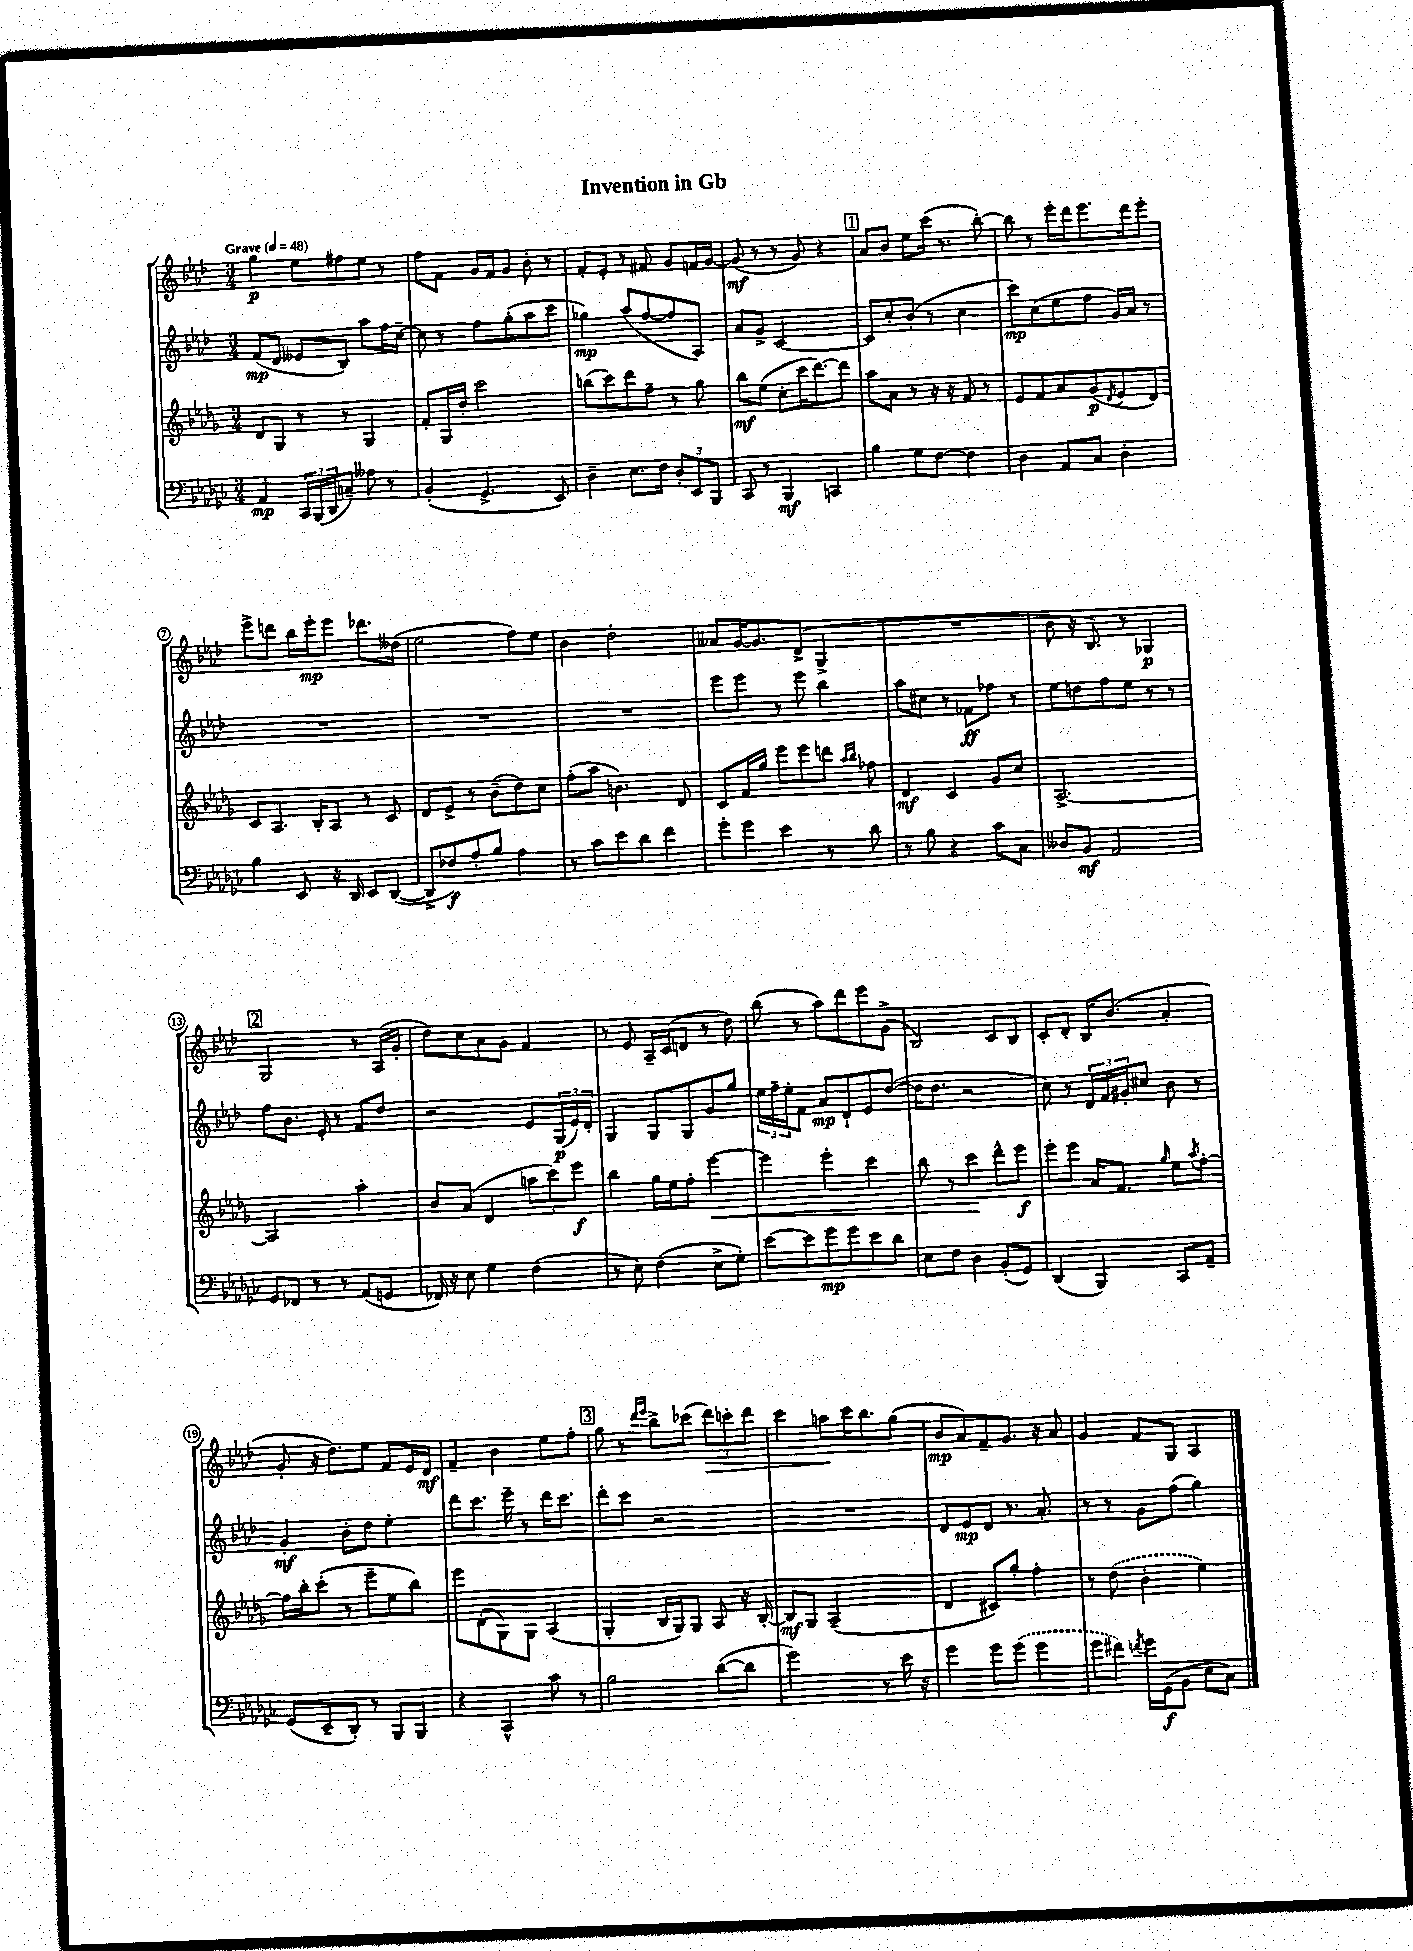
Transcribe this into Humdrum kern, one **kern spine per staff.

**kern	**kern	**kern	**kern
*staff4	*staff3	*staff2	*staff1
*clefF4	*clefG2	*clefG2	*clefG2
*k[b-e-a-d-g-c-]	*k[b-e-a-d-g-]	*k[b-e-a-d-]	*k[b-e-a-d-]
*M3/4	*M3/4	*M3/4	*M3/4
*MM48	*MM48	*MM48	*MM48
4AA-/	8d-/L	(8f/L	4gg\
.	8G-/J	8d-/J	.
24CC-/LL	8r	8e--/L	8ee-\L
(24BBB-/	.	.	.
24DD-/J	.	.	.
8C~/J)	8r	8B-/J)	8ff#\
8A--\	4G-/	8aa-\L	8ee-\J
8r	.	16ff\L	8r
.	.	[16cc~\JJ	.
=	=	=	=
(4BB-'/	8f'/L	8cc\]	8ff\L
.	16G-/L	8r	8f\J
.	16dd-'/JJ	.	.
4.GG-^/	2ccc\	8ff\L	16g/LL
.	.	.	16f/J
.	.	(8gg'\	8g/J
.	.	8aa-\	8b-'\
8EE-/)	.	8ccc\J	8r
=	=	=	=
4D-~\	(8bb\L	4gg-\)	8f'/L
.	8ccc\)	.	8e-'/J
8.E-\L	8ddd-\	(8aa-/L	8r
.	8ff~\J	[8ff/	8f#/
16F\Jk	.	.	.
12D-'/L	8r	8ff/]	8g/L
12EE-/	.	.	.
.	8gg-\	8A-/J)	16f/L
12BBB-/J	.	.	.
.	.	.	[16g/JJ
=	=	=	=
8CC-/	8bb-\L	8a-/L	(8g/]
8r	(8ee-\J	8g^/J	8r
4BBB-/	8cc'\L	[2c/	8r
.	16ccc\K	.	8g/)
.	[8.ddd-\)	.	.
4CC/	.	.	4r
.	8ddd-\]J	.	.
=	=	=	=
4B-\	8aa-\L	8c/]L	8a-/L
.	8a-\J	8cc'/	8b-/J
8G-\L	8r	(8b-'/J	8ee-\L
[8F\J	16r	8r	(16ccc\Jk
.	16r	.	8.r
4F\]	8f/	4cc\	.
.	8r	.	[8bb-'\)
=	=	=	=
4D-\	8e-/L	8ccc\L)	8bb-\]
.	8f/	(8cc\	8r
8AA-/L	8a-/	8ee-\	16eee-'\LL
.	.	.	16ddd-\J
8C-/J	(8g-/	8ff\J	8.eee-\
.	8qd-/	.	.
4D-'\	8e-/	16g/LL)	.
.	.	16a-/JJ	16ddd-\k
.	8d-/J)	8r	8eee-'\J
=	=	=	=
4B-\	8c/L	2.r	8eee-^\L
.	8.A-/J	.	8ddd\J
8EE-/	.	.	16bb-\LL
.	16B-'/LK	.	16eee-'\J
16r	8A-/J	.	8eee-\J
16DD-/	.	.	.
8EE-/L	8r	.	8.ddd-\L
([8DD-/J	8c/	.	.
.	.	.	(16dd--\Jk
=	=	=	=
8DD-^/]L	8d-/L	2.r	2ee-\
8F-/)	8e-^/J	.	.
8A-'/	8r	.	.
8B-/J	(8b-~\L	.	.
4A-\	8dd-\)	.	8ff\L)
.	8cc\J	.	8ee-\J
=	=	=	=
8r	(8ff'\L	2.r	4b-\
8c-\L	8aa-\J	.	.
8e-\	4.b\)	.	2dd-'\
8d-\J	.	.	.
4f\	.	.	.
.	8d-/	.	.
=	=	=	=
8g-'\L	8c/L	8eee-\L	8a--/L
8g-\J	16f/L	8eee-\J	[16g/K
.	16gg-/JJ	.	8.g/]
4e-\	8eee-\L	8r	.
.	8eee-\	8eee-\	(8d-^/J
8r	8ddd\J	4bb-\	4G^/
.	16qqaa-/LL	.	.
.	16qqbb-/JJ	.	.
8d-\	8ff-\	.	.
=	=	=	=
8r	4d-/	8aa-\L	2.r
8B-\	.	8cc#\J	.
4r	4c/	8r	.
.	.	8f-\L	.
8c-\L	8g-/L	8ff-\J	.
8C-\J	8cc/J	8r	.
=	=	=	=
8D--/L	[2.A-^/	8ee-\L	8b-\
8BB-/J	.	8dd\	16r
.	.	.	8.B-/)
2AA-/	.	8ff\	.
.	.	8ee-\J	8r
.	.	8r	4G-/
.	.	8r	.
=	=	=	=
8GG-/L	2A-/]	8ff\L	2G/
8FF-/J	.	8.b-\J	.
8r	.	.	.
.	.	16e-'/	.
8r	.	8r	.
(8AA-/L	4aa-'\	8f/L	8r
8GG/J	.	8dd-/J	(16A-/LL
.	.	.	16g'/JJ
=	=	=	=
16FF-/)	8b-/L	2r	8dd-\L)
16r	.	.	.
8E-\	(8a-/J	.	8cc\
4G-\	4d-/	.	8a-\
.	.	.	8g\J
(4F\	12aa\L	8e-/L	4f/
.	12ccc\)	.	.
.	.	(24G/L	.
.	12eee-\J	24e-/)	.
.	.	24d-'/JJ	.
=	=	=	=
8r	4bb-\	4G/	8r
8E-\)	.	.	8e-/
(4F\	16gg-\LL	8G/L	16A-~/LL
.	16ee-\J	.	(16c/J
.	8ff'\J	8G/	8d/J
8E-^\L	[4eee-\	8g/	8r
8G-'\J)	.	8gg/J	8dd-\)
=	=	=	=
[8e-\L	4eee-\]	24ee-\LL	(8bb-\
.	.	24ff~\	.
.	.	24ee-'\J	.
8e-\]	.	8f\J	8r
8g-\	4eee-'\	8a-/L	8aa-\L)
8g-\	.	8d-`/	8ddd-\
8e-\	4ccc\	8e-/	8eee-\
8d-\J	.	([8dd-/J	(8g^\J
=	=	=	=
8E-\L	8bb-\	16dd-\]LK	2B-/)
.	.	8.dd-\J	.
8F\J	8r	.	.
4D-\	4ccc\	2r	.
(8BB-'/L	8ddd-^^\L	.	8c/L
8GG-/J)	8eee-\J	.	8B-/J
=	=	=	=
(4DD-/	8eee-'\L	8cc\)	8c'/L
.	8eee-\J	8r	8d-'/J
4BBB-/)	16a-/LK	24d-/LL	16B-/LK
.	.	24f/	.
.	8.f/J	.	(8.b-/J
.	.	24g#'/J	.
.	.	8cc#/J	.
.	16qqgg-/	.	.
8CC-/L	8ee-\L	8b-\	4a-'/
.	8qaa-/	.	.
8AA-~/J	[8ff'\J	8r	.
=	=	=	=
(8GG-/L	16ff\]LL	4g'/	8g'/
.	16bb-'\J	.	.
8EE-~/	(8ccc'\J	.	16r
.	.	.	8.dd-\L)
8DD-'/J)	8r	8b-'\L	.
8r	8eee-~\L	8dd-\J	8ee-\J
8BBB-/L	8ee-\	4ee-'\	8f/L
8BBB-/J	8bb-\J)	.	16e-/L
.	.	.	16d-/JJ
=	=	=	=
4r	8eee-\L	8ddd-\L	4f~/
.	(8d-'\	8.ccc\J	.
4CC-^^/	8G-\)	.	4b-\
.	.	16eee-~\	.
.	8G-\J	8r	.
8c-\	(4A-/	16ddd-\LK	8ee-\L
.	.	8.ccc\J	.
8r	.	.	8ff'\J
=	=	=	=
2B-\	4G-'/	8ddd-'\L	8gg\
.	.	8ccc\J	8r
.	.	.	16qqddd-/LL
.	.	.	16qqeee-/JJ
.	16B-/LL	2r	8bb-^\L
.	16G-/J)	.	.
.	8G-/J	.	(8ccc-\J
([8d-\L	8A-/	.	12ddd-\L)
.	.	.	12ccc'\
8d-\]J	16r	.	.
.	.	.	12ddd-\J
.	[16B-'/	.	.
=	=	=	=
2g-\)	8B-/]L	2.r	4ccc\
.	8G-/J	.	.
.	(2A-~/	.	8aa\L
.	.	.	16ccc\K
.	.	.	8.bb-\
8r	.	.	.
16e-\	.	.	(8gg\J
16r	.	.	.
=	=	=	=
4g-\	4d-/	8d-/L	8b-/L
.	.	8e-/	8a-/)
8g-\L	8c#/L)	8d-/J	8f~/
(8g-\J	8gg-'/J	8.r	8.g/J
4g-\	4ff'\	.	.
.	.	8.a-'/	16r
.	.	.	8a-/
=	=	=	=
8g-\L	8r	8r	4g/
8f#\J)	(8dd-\	8r	.
8qf/	.	.	.
16g-\LL	4b-'\	8g\L	8f/L
(16GG-\J	.	.	.
8BB-\J	.	(8ff\J	8G/J
8E-\L	4ee-\)	4gg\)	4A-/
8C-\J)	.	.	.
==	==	==	==
*-	*-	*-	*-
